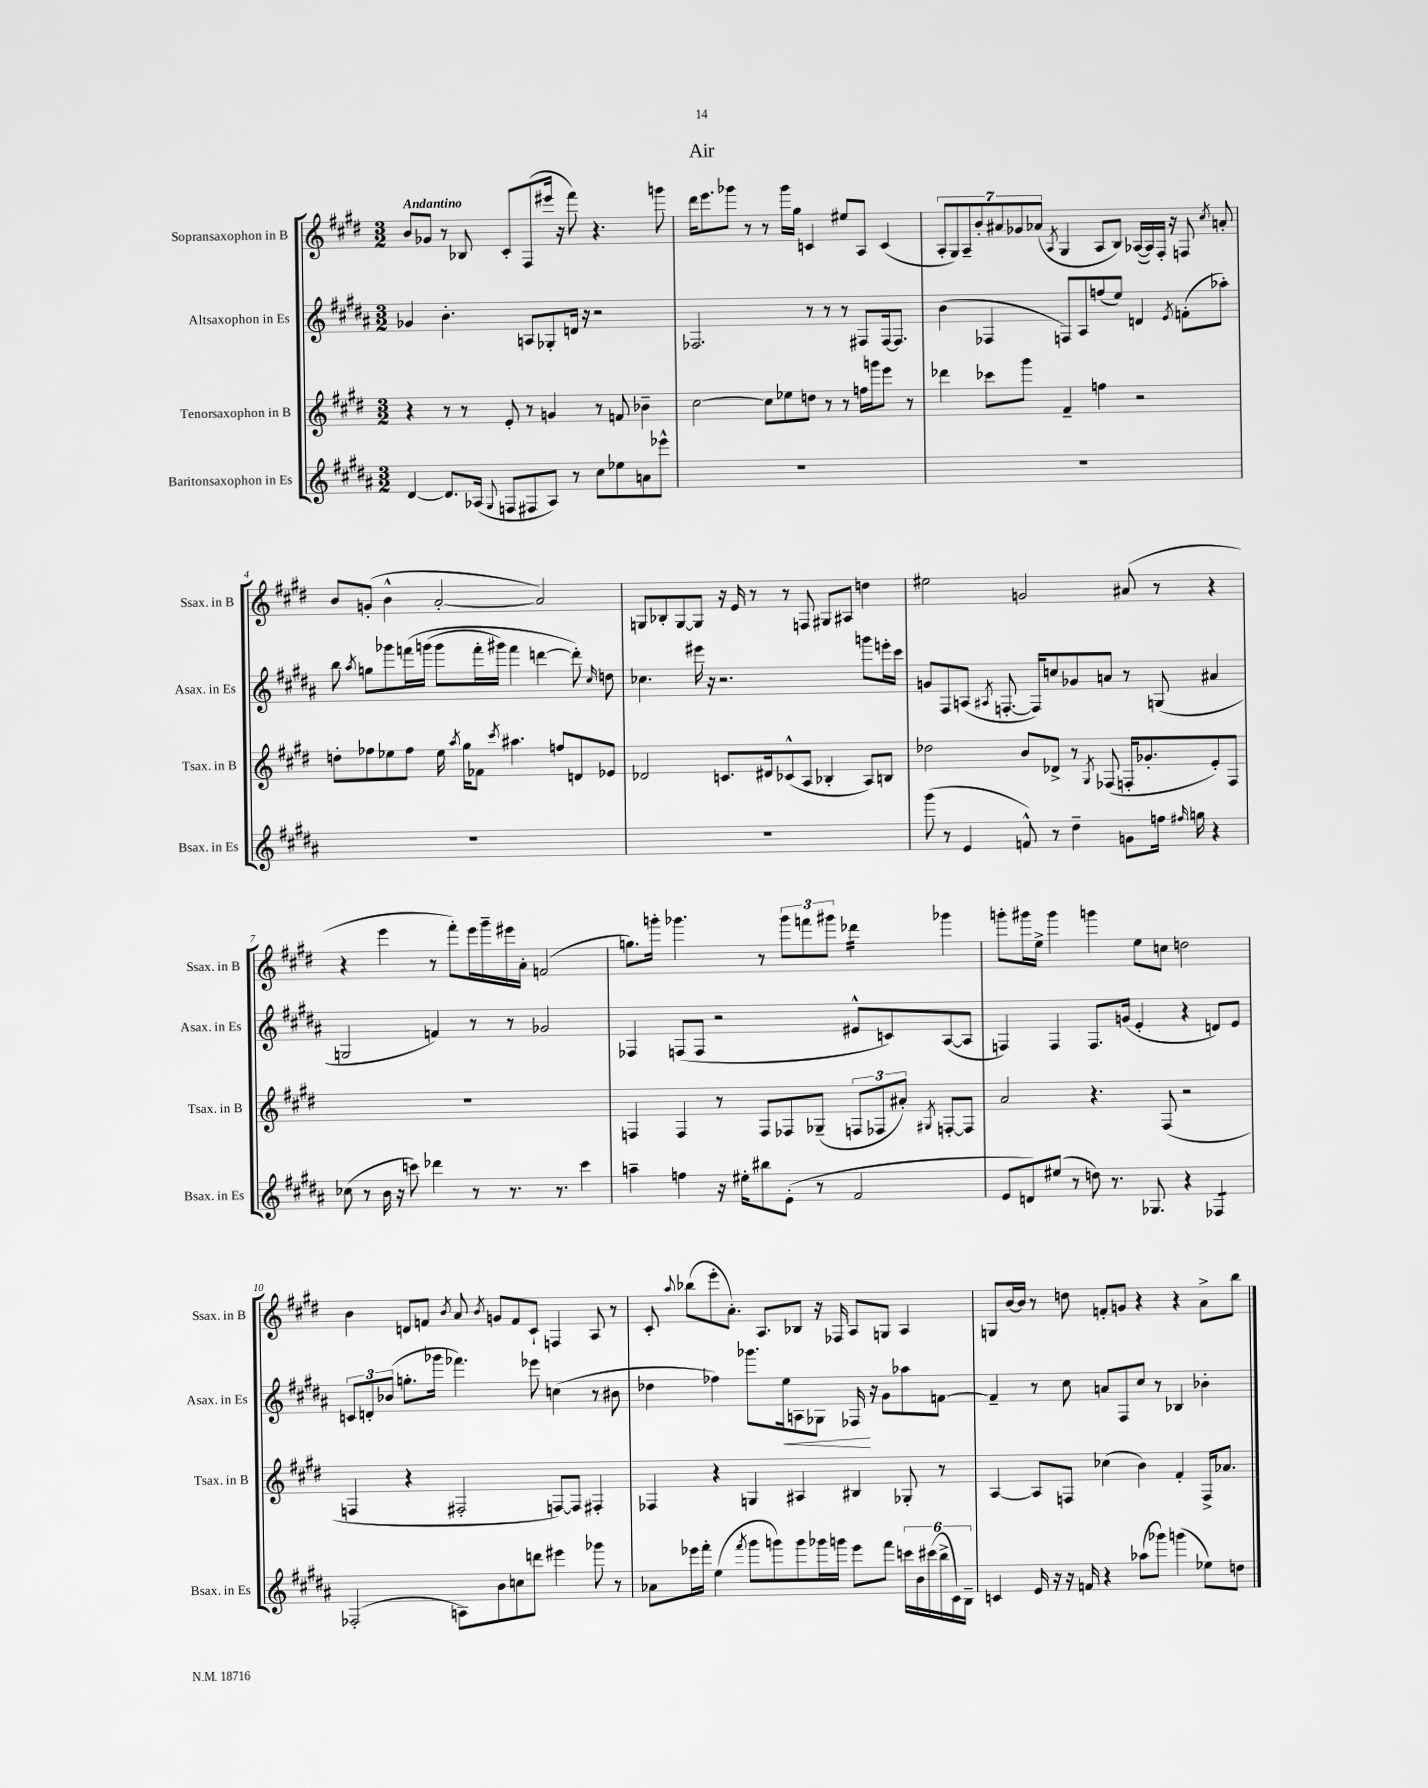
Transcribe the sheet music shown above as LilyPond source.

\header { title = "Air" }
<<
\new StaffGroup <<
\new Staff = "s0" \with { instrumentName = "Sopransaxophon in B" shortInstrumentName = "Ssax. in B" } {
    \clef treble \key e \major \numericTimeSignature \time 3/2 \tempo "Andantino"
    \autoBeamOff b'8[ ges'8] r8 bes8 cis'8[-. fis8( eis'''16] r16 fis'''8) r4. g'''8 |
    dis'''16[ e'''8. ges'''8] r8 r8 ges'''16[ gis''16] c'4 eis''8[ a8] c'4( |
    \tuplet 7/4 { a8[-. gis8) a8-- b'8-. ais'8 ges'8 aes'8]( } \acciaccatura { a8 } gis4 a8[ b8]) aes16[~( aes16) fis16]-. r16 f8 \acciaccatura { cis''8 } a'8-. |
    b'8[ g'8]-.( b'4-^ a'2~-. a'2) |
    g8[ bes8-. g8~ g8] r16 e'16 r8 r8 f8 gis8[ ais8] d''4 |
    eis''2 g'2 ais'8( r8 r4 |
    r4 e'''4 r8 fis'''8[-.) e'''16 gis'''16-- eis'''16 a'16]-. f'2( |
    g''8.[) g'''16]-. ges'''4. r8 \tuplet 3/2 { ges'''8[ f'''8 gis'''8] } des'''4:16 ges'''4 |
    g'''8[-. gis'''16 e''16]-> gis'''4 g'''4 e''8[ c''8] d''2 |
    b'4 d'8[ f'8] \acciaccatura { b'8 } a'8 \acciaccatura { b'8 } g'8[ f'8 cis'8]-! f4 a8 r8 |
    cis'8-. \appoggiatura { a''8 } bes''8[( e'''8-. a'8.]-.) a8.[ bes8] r16 fes16 a8[ g8] a4 |
    g8[ b'16~ b'16] r8 d''8 f'8[-. g'8] r4 r4 a'8[-> b''8] \bar "|." |
}
\new Staff = "s1" \with { instrumentName = "Altsaxophon in Es" shortInstrumentName = "Asax. in Es" } {
    \clef treble \key b \major \numericTimeSignature \time 3/2
    \autoBeamOff ges'4 b'4.-. a8[ ges8-. d'16] r16 r2 |
    fes2. r8 r8 r8 fis8[ fis16~ fis8.] |
    b'4( fes4 f8[) ais8 f''8( e''8]) d'4 \acciaccatura { e'8 } f'8[-.( aes''8]-.) |
    b''8 \acciaccatura { ais''8 } g''8[ ges'''8 f'''16\( g'''16]( g'''8[ f'''16-. gis'''16]) f'''4 d'''4~ d'''8-.\) \grace { cis''16 } d''8 |
    ces''4. eis'''16 r16 r2. g'''8[ e'''16-. cis'''16] |
    g'8[ fis8 a8]( \acciaccatura { ais8 } f8.~-. f16[) c''8 ges'8 a'8] r8 g8( ais'4 |
    g2 f'4) r8 r8 ges'2 |
    fes4 f8[( f8] r2 eis'8[-^ c'8) ais8~( ais8] |
    f4) f4 f8.[ g'16]( e'4-. r4 d'8[) e'8] |
    \tuplet 3/2 { c'8[ d'8-. bes'8]( } g''8.[-. ges'''16] fes'''4.) ees'''8 c''4( r8 bis'8 |
    des''4 fes''4) ges'''8.[ e''16\< a8 ges8] fes16\! r16 gis'8[ aes''8 f'8]~ |
    f'4-- r8 cis''8 a'8[ fis8 cis''8] r8 bes4 bes'4-. \bar "|." |
}
\new Staff = "s2" \with { instrumentName = "Tenorsaxophon in B" shortInstrumentName = "Tsax. in B" } {
    \clef treble \key e \major \numericTimeSignature \time 3/2
    \autoBeamOff r4 r8 r8 e'8-. r8 g'4 r8 f'8 bes'4-- |
    cis''2~ cis''8[ ees''8 d''8] r8 r8 f''16[ g'''16 e'''8] r8 |
    des'''4 ces'''8[ gis'''8] fis'4-- f''4 r2 |
    d''8[-. fes''8 ees''8 fes''8] ees''16 \acciaccatura { a''8 } gis''16[ fes'8] \acciaccatura { cis'''8 } ais''4. f''8[ d'8 ees'8] |
    des'2 c'8.[ dis'16 ces'8-^( a8] bes4-. a8[) b8] |
    des''2 b'8[ des'8]-> r8 \acciaccatura { gis8 } fes8( f16[-. ges'8.-. e'8-.) f8] |
    R1. |
    f4 f4 r8 f8[ fes8 ges8]--( \tuplet 3/2 { f8[ fes8 ais'8]-.) } \acciaccatura { gis8 } f8[~-. f8] |
    a'2 r4. fis8( r2 |
    f4 r4 fis2-. f8[~) f8] fis4-. |
    fes4 r4 g4 ais4 bis4 ges8-. r8 |
    a4~ a8[ f8] ces''4( b'4) fis'4-. f16[-> aes'8.] \bar "|." |
}
\new Staff = "s3" \with { instrumentName = "Baritonsaxophon in Es" shortInstrumentName = "Bsax. in Es" } {
    \clef treble \key b \major \numericTimeSignature \time 3/2
    \autoBeamOff dis'4~ dis'8.[ aes16]( \appoggiatura { gis8 } f8[ fis8 aes8]) r8 cis''8[ ees''8 a'8 ees'''8]-^ |
    R1. |
    R1. |
    R1. |
    R1. |
    gis'''8( r8 e'4 f'8-^) r8 dis''4-- g'8[ f''16] \grace { fis''16 } g''16 r4 |
    ces''8( r8 b'16 r16 c'''8) des'''4 r8 r8. r8. c'''4 |
    a''4-- f''4 r16 eis''16[-. bis''8 e'8]-.( r8 fis'2 |
    e'8[ d'8) eis''8]( r8 d''8) r8. ges8. r4 fes4:8 |
    fes2-.( a8[) b'8 c''8 d'''8] eis'''4 ges'''8 r8 |
    aes'8[ ees'''16 fis'''16]-. e''4( \acciaccatura { fis'''8 } gis'''8[ g'''8) g'''8 ges'''16 g'''16] ees'''8[ fis'''8] \tuplet 6/4 { c'''16[ b'16 cis'''16( b''16-> cis'16) b16]-- } |
    c'4 e'16 r16 r16 f'16 r4 aes''8[( ges'''8]) g'''4( ees''8[) d''8] \bar "|." |
}
>>
>>
